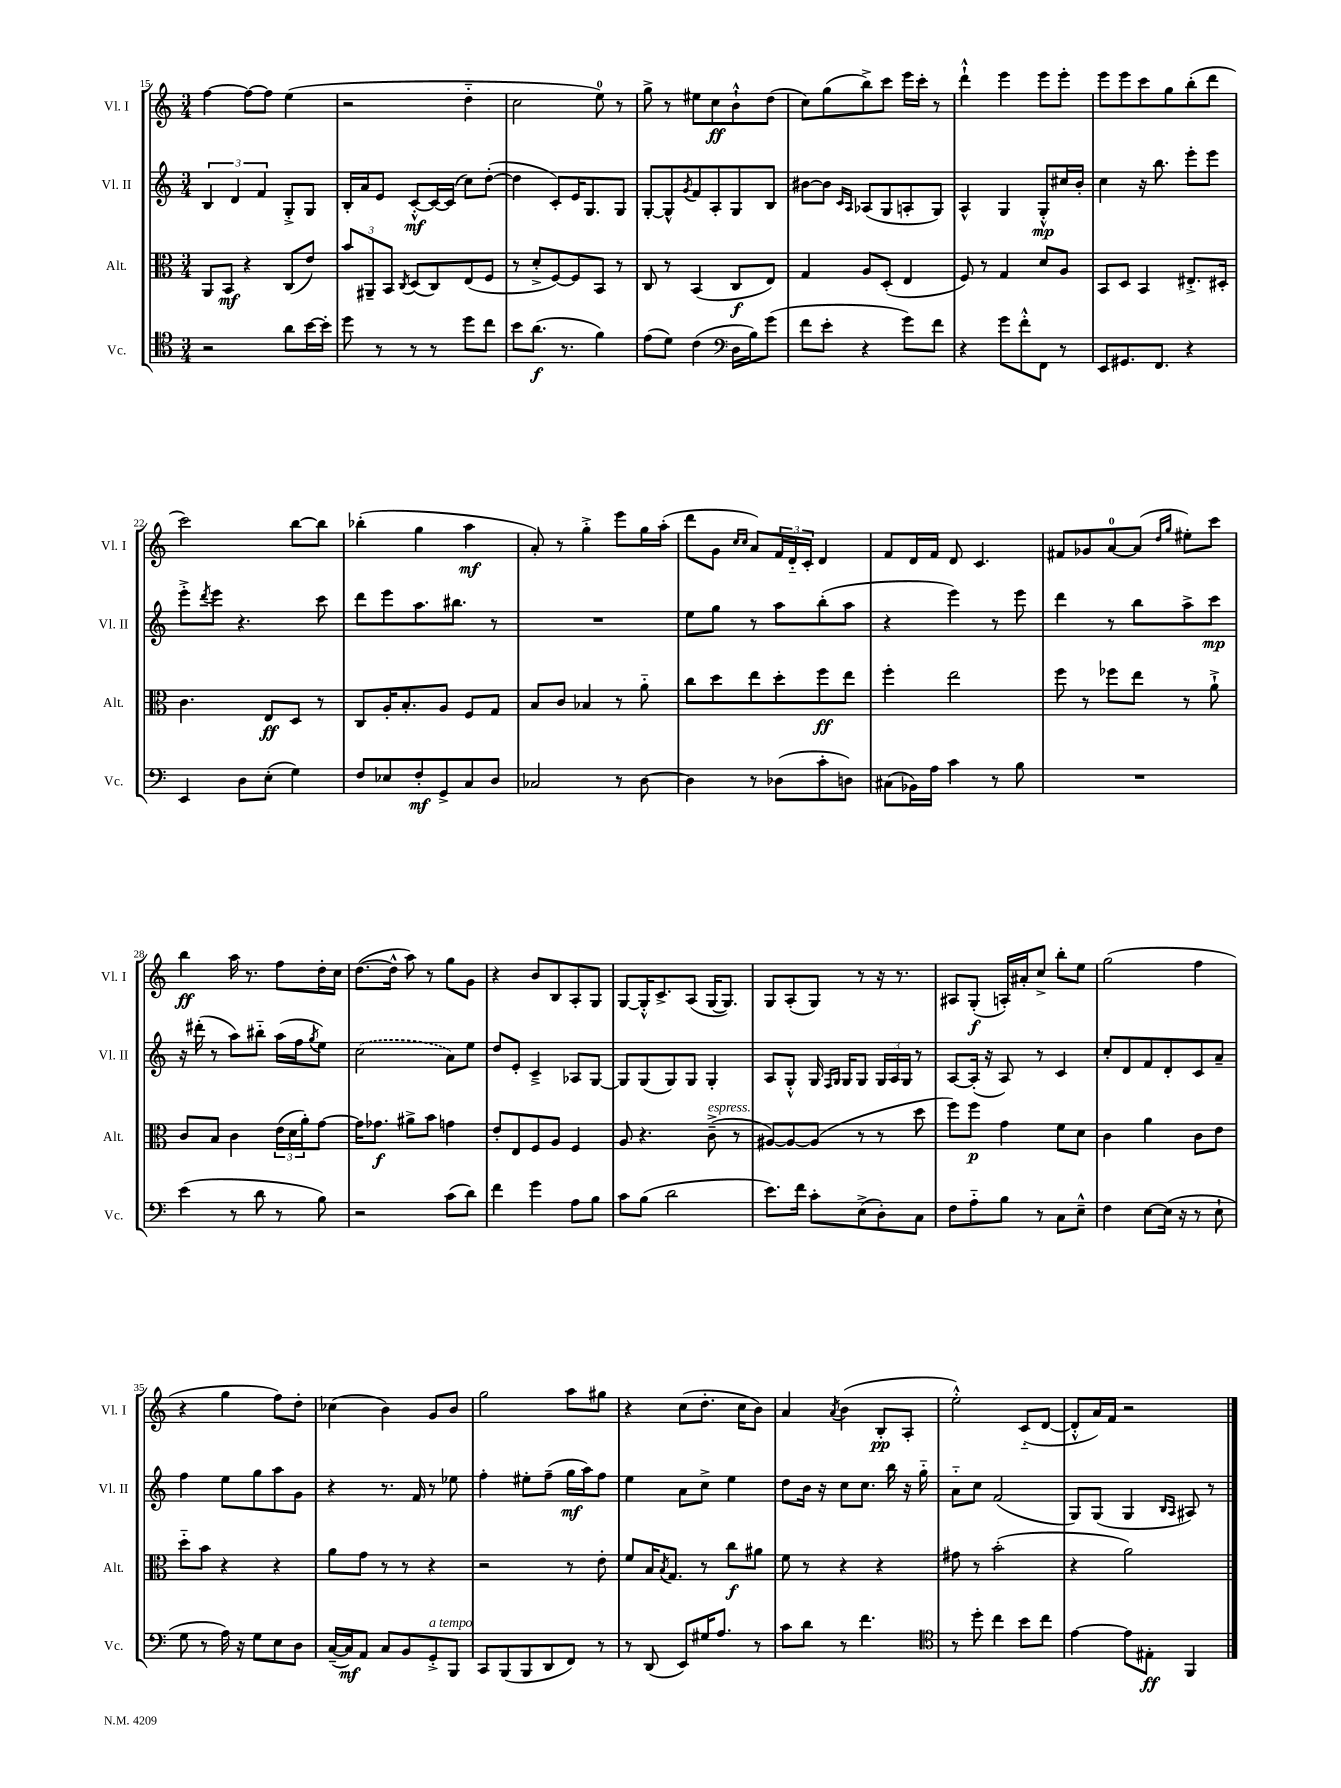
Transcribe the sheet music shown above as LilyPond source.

<<
\new StaffGroup <<
\new Staff = "s0" \with { instrumentName = "Vl. I" shortInstrumentName = "Vl. I" } {
    \clef treble \key c \major \numericTimeSignature \time 3/4
    f''4~ f''8~ f''8 e''4( |
    r2 d''4-_ |
    c''2 e''8-0) r8 |
    g''8-> r8 eis''8 c''8\ff b'8-!-^ d''8( |
    c''8) g''8( b''8->) c'''8 e'''16 c'''16-. r8 |
    d'''4-!-^ e'''4 e'''8 e'''8-. |
    e'''8 e'''8 c'''8 g''8 b''8-.( d'''8 |
    c'''2) b''8~ b''8 |
    bes''4-.( g''4 a''4\mf |
    a'8-.) r8 g''4-.-> e'''8 g''16 a''16-.( |
    d'''8 g'8 \grace { c''16 c''16 } a'8) \tuplet 3/2 { f'16 d'16-_ c'16-. } d'4 |
    f'8 d'16 f'16 d'8 c'4. |
    fis'8 ges'8 a'8-0~ a'8( \grace { d''16 g''16 } eis''8-.) c'''8 |
    b''4\ff a''16 r8. f''8 d''16-. c''16 |
    d''8.~( d''16-^ a''8) r8 g''8 g'8 |
    r4 b'8 b8 a8-. g8 |
    g8~ g16-.-^ c'8.-> a8( g16~ g8.) |
    g8 a8-.( g8) r8 r16 r8. |
    ais8 g8-.\f( a16-.) ais'16-. c''8-> b''8-. e''8 |
    g''2( f''4 |
    r4 g''4 f''8) d''8-. |
    ces''4( b'4) g'8 b'8 |
    g''2 a''8 gis''8 |
    r4 c''8( d''8.-. c''16 b'8) |
    a'4 \acciaccatura { a'8 } b'4( b8-.\pp a8-. |
    e''2-.-^) c'8-_( d'8~ |
    d'8-.-^ a'16) f'16 r2 \bar "|." |
}
\new Staff = "s1" \with { instrumentName = "Vl. II" shortInstrumentName = "Vl. II" } {
    \clef treble \key c \major \numericTimeSignature \time 3/4
    \tuplet 3/2 { b4 d'4 f'4 } g8-.-> g8 |
    b16-. a'16 e'8 c'8~-.-^\mf c'16~ c'16( c''8) d''8~-.( |
    d''4 c'8-.) e'16 g8. g8 |
    g8~-. g8-^ \acciaccatura { g'8 } f'8 a8-. g8 b8 |
    bis'8~ bis'8 \grace { c'16 a16 } aes8( g8 a8-. g8) |
    a4-^ g4 g8-.-^\mp cis''16 b'16-. |
    c''4 r16 b''8. e'''8-. e'''8 |
    e'''8-.-> \acciaccatura { d'''8 } e'''8 r4. c'''8 |
    d'''8 e'''8 a''8. bis''8. r8 |
    R2. |
    e''8 g''8 r8 a''8 b''8-.( a''8 |
    r4 e'''4) r8 e'''8 |
    d'''4 r8 b''8 a''8-> c'''8\mp |
    r16 dis'''16-.( r8 a''8) bis''8-_ a''16( f''16 \acciaccatura { g''8 } e''8) |
    \once \slurDashed c''2( a'8) e''8 |
    d''8 e'8-. c'4---> aes8 g8~ |
    g8 g8( g8) g8 g4-. |
    a8 g8-.-^ g16 \grace { f16 g16 } g16 g8 \tuplet 3/2 { g16 a16 g16 } r8 |
    a8~ a16-.( r16 a8) r8 c'4 |
    c''8-. d'8 f'8 d'8-. c'8 a'8-- |
    f''4 e''8 g''8 a''8 g'8 |
    r4 r8. f'16 r8 ees''8 |
    f''4-. eis''8-. f''8--( g''16\mf a''16) f''8 |
    e''4 a'8 c''8-> e''4 |
    d''8 b'16 r16 c''8 c''8. b''16 r16 g''16-_ |
    a'8-_ c''8 f'2( |
    g8) g8( g4 \grace { b16 a16 } ais8) r8 \bar "|." |
}
\new Staff = "s2" \with { instrumentName = "Alt." shortInstrumentName = "Alt." } {
    \clef alto \key c \major \numericTimeSignature \time 3/4
    a,8 b,8\mf r4 c8( e'8) |
    \tuplet 3/2 { b'8 ais,8-- b,8 } \acciaccatura { c8 } d8( c8) e8( f8 |
    r8 d'8-.-> f8~) f8 b,8 r8 |
    c8 r8 b,4( c8\f e8) |
    g4 a8 d8-.( e4 |
    f8) r8 g4 d'8 a8 |
    b,8 d8 b,4 eis8.-.-> dis16-. |
    c'4. e8\ff d8 r8 |
    c8 a16-. b8.-. a8 f8 g8 |
    b8 c'8 bes4 r8 a'8-_ |
    c''8 d''8 e''8 d''8-. f''8\ff e''8 |
    f''4-. e''2 |
    f''8 r8 fes''8 e''8 r8 a'8-!-> |
    c'8 b8 c'4 \tuplet 3/2 { e'16( d'16 a'16-.) } g'8~ |
    g'16 ges'8.\f ais'8-> b'8 g'4 |
    e'8-. e8 f8 a8 f4 |
    a8 r4. c'8--->^\markup { \italic "espress." }( r8 |
    ais8~) ais8~ ais8( r8 r8 d''8 |
    f''8) f''8\p g'4 f'8 d'8 |
    c'4 a'4 c'8 e'8 |
    d''8-_ b'8 r4 r4 |
    a'8 g'8 r8 r8 r4 |
    r2 r8 e'8-. |
    f'8 b16 \acciaccatura { b8 } g8. r8 c''8\f ais'8 |
    f'8 r8 r4 r4 |
    gis'8 r8 b'2-.( |
    r4 a'2) \bar "|." |
}
\new Staff = "s3" \with { instrumentName = "Vc." shortInstrumentName = "Vc." } {
    \clef tenor \key c \major \numericTimeSignature \time 3/4
    r2 a'8 b'16~ b'16-. |
    d''8 r8 r8 r8 d''8 c''8 |
    b'8 a'8.\f( r8. f'4) |
    e'8( d'8) c'4( \clef bass d16 b16) g'8( |
    f'8 e'8-. r4 g'8) f'8 |
    r4 g'8 f'8-.-^ f,8 r8 |
    e,8 gis,8. f,8. r4 |
    e,4 d8 e8-.( g4) |
    f8 ees8 f8-.\mf g,8-> c8 d8 |
    ces2 r8 d8~ |
    d4 r8 des8( c'8-. d8) |
    cis8( bes,16) a16 c'4 r8 b8 |
    R2. |
    e'4( r8 d'8 r8 b8) |
    r2 c'8( d'8) |
    f'4 g'4 a8 b8 |
    c'8 b8( d'2 |
    e'8.) f'16 c'8-. e8->( d8-.) c8 |
    f8 a8-_ b8 r8 c8 e8---^ |
    f4 e8~ e16( r16 r8 e8-! |
    g8 r8 a16) r16 g8 e8 d8 |
    c16~--( c16\mf) a,8 c8 b,8 g,8-.->^\markup { \italic "a tempo" } b,,8 |
    c,8 b,,8( b,,8 d,8 f,8) r8 |
    r8 d,8( e,8) gis16 a8. r8 |
    c'8 d'8 r8 f'4. |
    \clef tenor r8 d''8-. c''4 b'8 c''8 |
    e'4~ e'8 eis8-.\ff f,4 \bar "|." |
}
>>
>>
\layout { \context { \Score currentBarNumber = #15 } }
